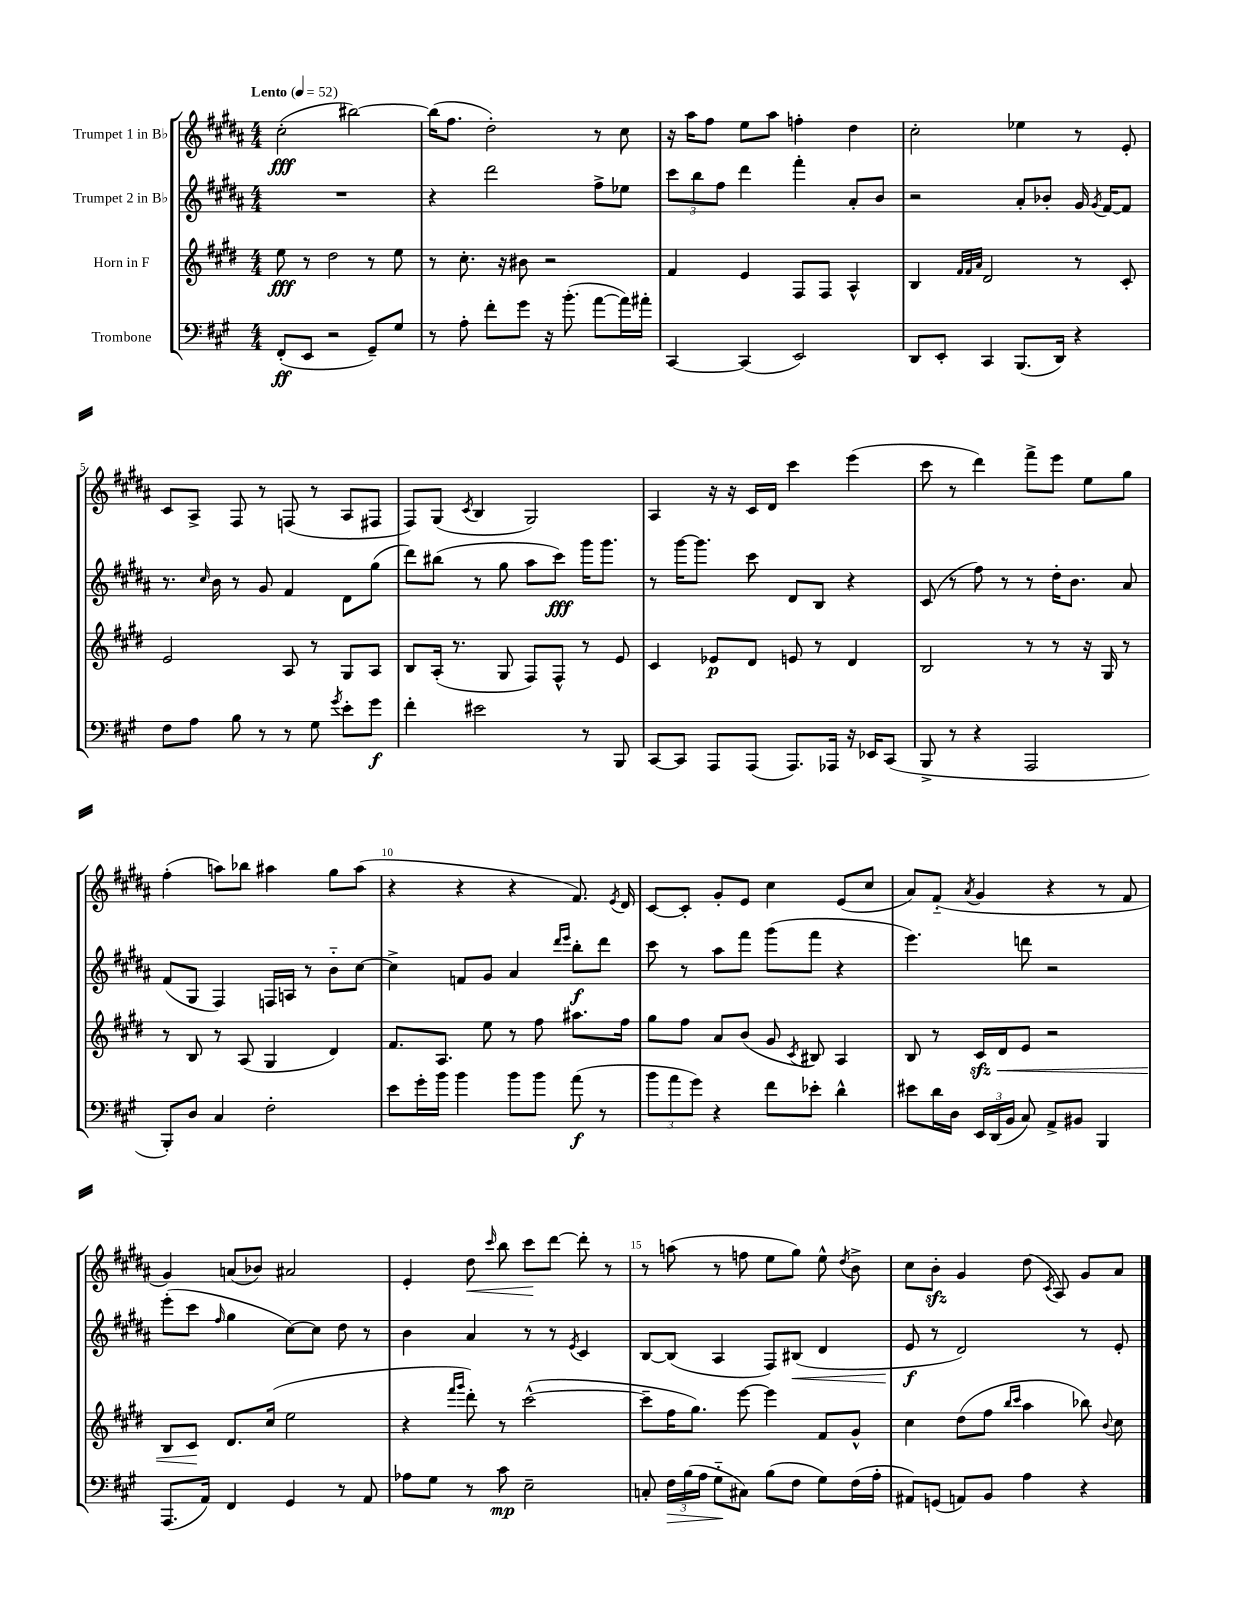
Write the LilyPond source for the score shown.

<<
\new StaffGroup <<
\new Staff = "s0" \with { instrumentName = "Trumpet 1 in Bb" } {
    \clef treble \key b \major \numericTimeSignature \time 4/4 \tempo "Lento" 4 = 52
    \autoBeamOff cis''2-.\fff( bis''2~) |
    bis''16[( fis''8.] dis''2-.) r8 cis''8 |
    r16 ais''16[ fis''8] e''8[ ais''8] f''4-. dis''4 |
    cis''2-. ees''4 r8 e'8-. |
    cis'8[ ais8]-> fis8 r8 f8( r8 ais8[ fis8] |
    fis8[) gis8]( \acciaccatura { cis'8 } b4 gis2) |
    ais4 r16 r16 cis'16[ dis'16] cis'''4 e'''4( |
    cis'''8 r8 dis'''4) fis'''8[-> e'''8] e''8[ gis''8] |
    fis''4-.( a''8[) bes''8] ais''4 gis''8[ ais''8]( |
    r4 r4 r4 fis'8.) \acciaccatura { e'8 } dis'16 |
    cis'8[~ cis'8]-. gis'8[-. e'8] cis''4 e'8[( cis''8] |
    ais'8[) fis'8]-_( \acciaccatura { ais'8 } gis'4 r4 r8 fis'8 |
    gis'4) a'8[( bes'8]) ais'2 |
    e'4-. dis''8\< \grace { cis'''16 } b''8 cis'''8[\! dis'''8]~ dis'''8-. r8 |
    r8 a''8( r8 f''8 e''8[ gis''8]) e''8-^ \acciaccatura { dis''8 } b'8-> |
    cis''8[ b'8]-.\sfz gis'4 dis''8( \acciaccatura { cis'8 } ais8) gis'8[ ais'8] \bar "|." |
}
\new Staff = "s1" \with { instrumentName = "Trumpet 2 in Bb" } {
    \clef treble \key b \major \numericTimeSignature \time 4/4
    \autoBeamOff R1 |
    r4 dis'''2 fis''8[-> ees''8] |
    \tuplet 3/2 { cis'''8[ b''8 fis''8] } dis'''4 fis'''4-. ais'8[-. b'8] |
    r2 ais'8[-. bes'8]-. gis'16 \acciaccatura { gis'8 } fis'16[~ fis'8] |
    r8. \grace { cis''16 } b'16 r8 gis'8 fis'4 dis'8[ gis''8]( |
    dis'''8[) bis''8]( r8 gis''8 ais''8[ cis'''8]\fff) gis'''16[ gis'''8.] |
    r8 gis'''16[~ gis'''8.] cis'''8 dis'8[ b8] r4 |
    cis'8( r8 fis''8) r8 r8 dis''16[-. b'8.] ais'8 |
    fis'8[( gis8] fis4) f16[ a16] r8 b'8[-_ cis''8]~ |
    cis''4-> f'8[ gis'8] ais'4 \grace { dis'''16[ e'''16] } b''8[-.\f dis'''8] |
    cis'''8 r8 ais''8[ fis'''8] gis'''8[( fis'''8] r4 |
    e'''4.) d'''8 r2 |
    e'''8[-.( cis'''8] \grace { fis''16 } gis''4 cis''8[~) cis''8] dis''8 r8 |
    b'4 ais'4 r8 r8 \acciaccatura { e'8 } cis'4 |
    b8[~ b8]( ais4 fis8[) bis8]\<( dis'4 |
    e'8\f\! r8 dis'2) r8 e'8-. \bar "|." |
}
\new Staff = "s2" \with { instrumentName = "Horn in F" } {
    \clef treble \key e \major \numericTimeSignature \time 4/4
    \autoBeamOff e''8\fff r8 dis''2 r8 e''8 |
    r8 cis''8.-. r16 bis'8 r2 |
    fis'4 e'4 fis8[ fis8] a4-^ |
    b4 \grace { fis'32[ fis'32 a'32] } dis'2 r8 cis'8-. |
    e'2 a8 r8 gis8[ a8] |
    b8[ a16]-.( r8. gis8 fis8[) fis8]-^ r8 e'8 |
    cis'4 ees'8[\p dis'8] e'8 r8 dis'4 |
    b2 r8 r8 r16 gis16 r8 |
    r8 b8 r8 a8( gis4 dis'4) |
    fis'8.[ a8.] e''8 r8 fis''8 ais''8.[ fis''16] |
    gis''8[ fis''8] a'8[ b'8]( gis'8 \acciaccatura { cis'8 } bis8) a4 |
    b8 r8 cis'16[\sfz\< dis'16 e'8] r2 |
    b8[ cis'8]\! dis'8.[ cis''16]( e''2 |
    r4 \grace { fis'''16[ gis'''16] } dis'''8-.) r8 cis'''2~-^( |
    cis'''8[-- fis''16 gis''8.]) e'''8~ e'''4 fis'8[ gis'8]-^ |
    cis''4 dis''8[( fis''8] \grace { b''16[ cis'''16] } a''4 bes''8) \appoggiatura { b'8 } cis''8 \bar "|." |
}
\new Staff = "s3" \with { instrumentName = "Trombone" } {
    \clef bass \key a \major \numericTimeSignature \time 4/4
    \autoBeamOff fis,8[-.\ff( e,8] r2 gis,8[--) gis8] |
    r8 a8-. fis'8[-. gis'8] r16 b'8.-.( a'8[~ a'16) ais'16]-. |
    cis,4~ cis,4( e,2) |
    d,8[ e,8]-. cis,4 b,,8.[( d,16]) r4 |
    fis8[ a8] b8 r8 r8 gis8 \acciaccatura { gis'8 } e'8[-. gis'8]\f |
    fis'4-. eis'2 r8 b,,8 |
    cis,8[~ cis,8] a,,8[ a,,8]( a,,8.[) aes,,16] r16 ees,16[ cis,8]( |
    b,,8-> r8 r4 a,,2 |
    b,,8[-.) d8] cis4 fis2-. |
    e'8[ gis'16-. b'16] b'4 b'8[ b'8] a'8\f( r8 |
    \tuplet 3/2 { b'8[ a'8 gis'8]) } r4 fis'8[ ees'8]-. d'4-^ |
    eis'8[ d'16 d16] \tuplet 3/2 { e,16[ d,16( b,16] } cis8) a,8[-> bis,8] b,,4 |
    a,,8.[( a,16]) fis,4 gis,4 r8 a,8 |
    aes8[ gis8] r8 cis'8\mp e2-- |
    c8-. \tuplet 3/2 { fis16[\> b16( a16] } gis8[-_\! cis8]) b8[( fis8] gis8[) fis16( a16]-. |
    ais,8[) g,8]( a,8[) b,8] a4 r4 \bar "|." |
}
>>
>>
\layout { \context { \Score \override BarNumber.break-visibility = ##(#f #t #t) barNumberVisibility = #(every-nth-bar-number-visible 5) } }
